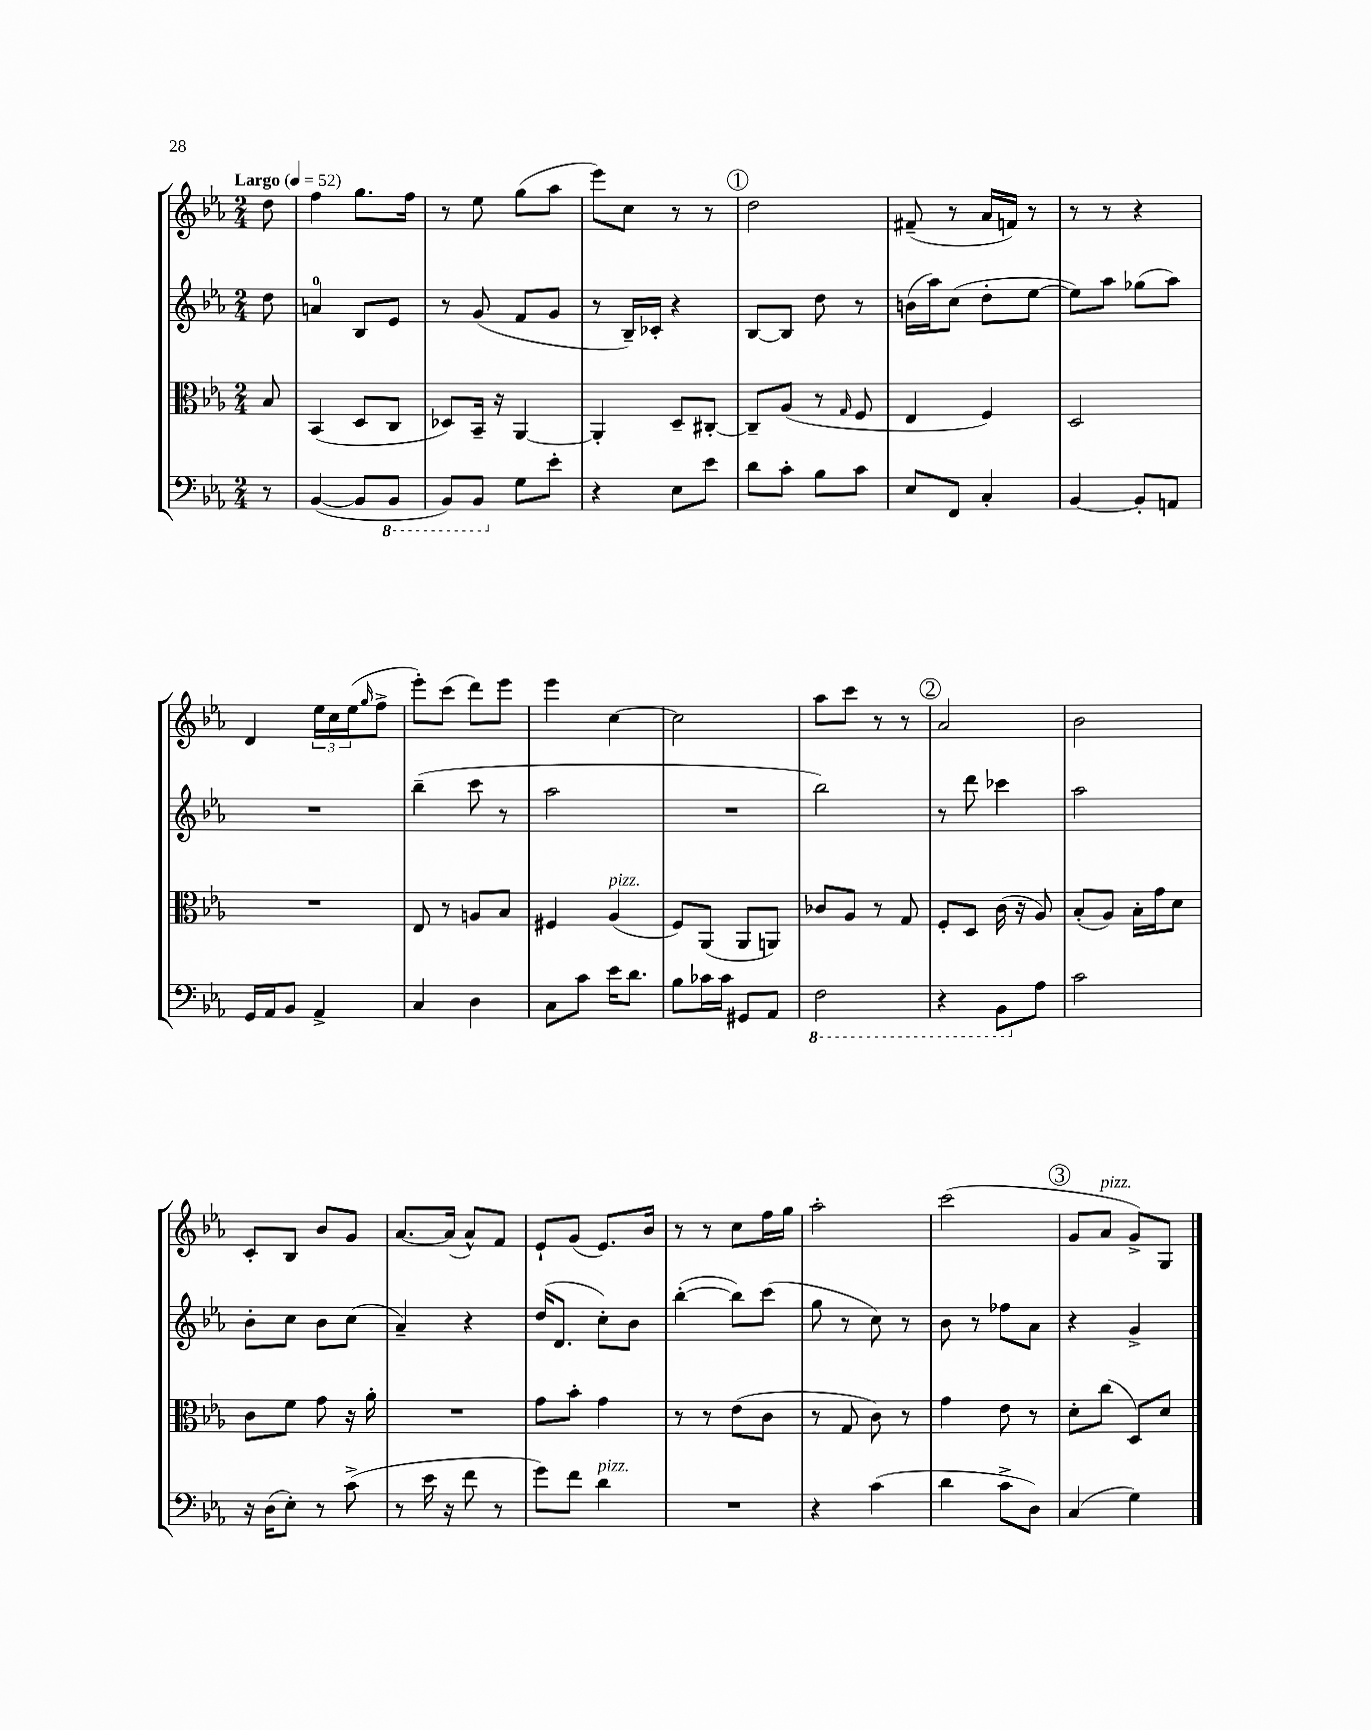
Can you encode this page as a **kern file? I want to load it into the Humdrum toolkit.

**kern	**kern	**kern	**kern
*part4	*part3	*part2	*part1
*staff4	*staff3	*staff2	*staff1
*clefF4	*clefC3	*clefG2	*clefG2
*k[b-e-a-]	*k[b-e-a-]	*k[b-e-a-]	*k[b-e-a-]
*M2/4	*M2/4	*M2/4	*M2/4
*MM52	*MM52	*MM52	*MM52
=	=	=	=
!	!	!	!LO:TX:a:B:t=Largo
8r	8B-/	8dd\	8dd\
=1	=1	=1	=1
([4BB-/	(4BB-/	4an/	4ff\
8BB-/L]	8D/L	8B-/L	8.gg\L
*8ba	*	*	*
8BBB-/J	8C/J	8e-/J	.
.	.	.	16ff\Jk
=2	=2	=2	=2
8BBB-/L)	8D-X/L)	8r	8r
8BBB-/J	16BB-~/Jk	(8g/	8ee-\
.	16r	.	.
*X8ba	*	*	*
8G\L	[4AA-/	8f/L	(8gg\L
8e-'\J	.	8g/J	8aa-\J
=3	=3	=3	=3
4r	4AA-'/]	8r	8eee-\L)
.	.	16B-~/LL)	8cc\J
.	.	16c-X'/JJ	.
8E-\L	8D~/L	4r	8r
8e-\J	[8C#X'/J	.	8r
!!LO:REH:place=s1:t=1
=4	=4	=4	=4
8d\L	8C#~/L]	[8B-/L	2dd\
8c'\J	(8A-/J	8B-/J]	.
8B-\L	8r	8dd\	.
.	16qqG/	.	.
8c\J	8F/	8r	.
=5	=5	=5	=5
8E-/L	4E-/	(16bn\LL	(8f#X~/
.	.	16aa-\J)	.
8FF/J	.	(8cc\J	8r
4C'/	4F/)	8dd'\L	16a-/LL
.	.	.	16fn/JJ)
.	.	[8ee-\J	8r
=6	=6	=6	=6
[4BB-/	2D/	8ee-\L])	8r
.	.	8aa-\J	8r
8BB-'/L]	.	(8gg-X\L	4r
8AAn/J	.	8aa-\J)	.
!!LO:LB:g=z
=7	=7	=7	=7
16GG/LL	2r	2r	4d/
16AA-/J	.	.	.
8BB-/J	.	.	.
4AA-^/	.	.	24ee-\LL
.	.	.	24cc\
.	.	.	(24ee-\J
.	.	.	16qqgg/
.	.	.	8ff^\J
=8	=8	=8	=8
4C/	8E-/	(4bb-~\	8eee-'\L)
.	8r	.	(8ccc\J
4D\	8An/L	8ccc\	8ddd\L)
.	8B-/J	8r	8eee-\J
=9	=9	=9	=9
8C\L	4F#X/	2aa-\	4eee-\
8c\J	.	.	.
!	!LO:TX:a:i:t=pizz.	!	!
16e-\KL	(4A-/	.	[4cc\
8.d\J	.	.	.
=10	=10	=10	=10
8B-\L	8F/L)	2r	2cc\]
16c-X\L	(8AA-/J	.	.
16c-\JJ	.	.	.
8GG#X/L	8AA-/L	.	.
8AA-/J	8AAn/J)	.	.
=11	=11	=11	=11
*8ba	*	*	*
2FF\	8c-X/L	2bb-\)	8aa-\L
.	8A-/J	.	8ccc\J
.	8r	.	8r
.	8G/	.	8r
!!LO:REH:place=s1:t=2
=12	=12	=12	=12
4r	8F'/L	8r	2a-/
.	8D/J	8ddd\	.
8BBB-\L	(16c\	4ccc-X\	.
.	16r	.	.
*X8ba	*	*	*
8A-\J	8A-/)	.	.
=13	=13	=13	=13
2c\	(8B-'/L	2aa-\	2b-\
.	8A-/J)	.	.
.	16B-'\LL	.	.
.	16g\J	.	.
.	8d\J	.	.
!!LO:LB:g=z
=14	=14	=14	=14
16r	8c\L	8b-'\L	8c'/L
(16D\KL	.	.	.
8E-'\J)	8f\J	8cc\J	8B-/J
8r	8g\	8b-\L	8b-/L
(8c^\	16r	(8cc\J	8g/J
.	16a-'\	.	.
=15	=15	=15	=15
8r	2r	4a-~/)	[8.a-/L
16e-\	.	.	.
16r	.	.	(16a-/Jk]
8f\	.	4r	8a-^^/L)
8r	.	.	8f/J
=16	=16	=16	=16
8g\L)	8g\L	(16dd/KL	8e-`/L
.	.	8.d/J	.
8f\J	8b-'\J	.	(8g/J
!LO:TX:a:i:t=pizz.	!	!	!
4d\	4g\	8cc'\L)	8.e-/L)
.	.	8b-\J	.
.	.	.	16b-/Jk
=17	=17	=17	=17
2r	8r	([4bb-'\	8r
.	8r	.	8r
.	(8e-\L	8bb-\L])	8cc\L
.	8c\J	(8ccc\J	16ff\L
.	.	.	16gg\JJ
=18	=18	=18	=18
4r	8r	8gg\	2aa-'\
.	8G/	8r	.
(4c\	8c\)	8cc\)	.
.	8r	8r	.
=19	=19	=19	=19
4d\	4g\	8b-\	(2ccc\
.	.	8r	.
8c^\L	8e-\	8ff-X\L	.
8D\J)	8r	8a-\J	.
!!LO:REH:place=s1:t=3
=20	=20	=20	=20
(4C/	8d'\L	4r	8g/L
!	!	!	!LO:TX:a:i:t=pizz.
.	(8cc\J	.	8a-/J
4G\)	8D/L)	4g^/	8g^/L)
.	8d/J	.	8G/J
==	==	==	==
*-	*-	*-	*-
